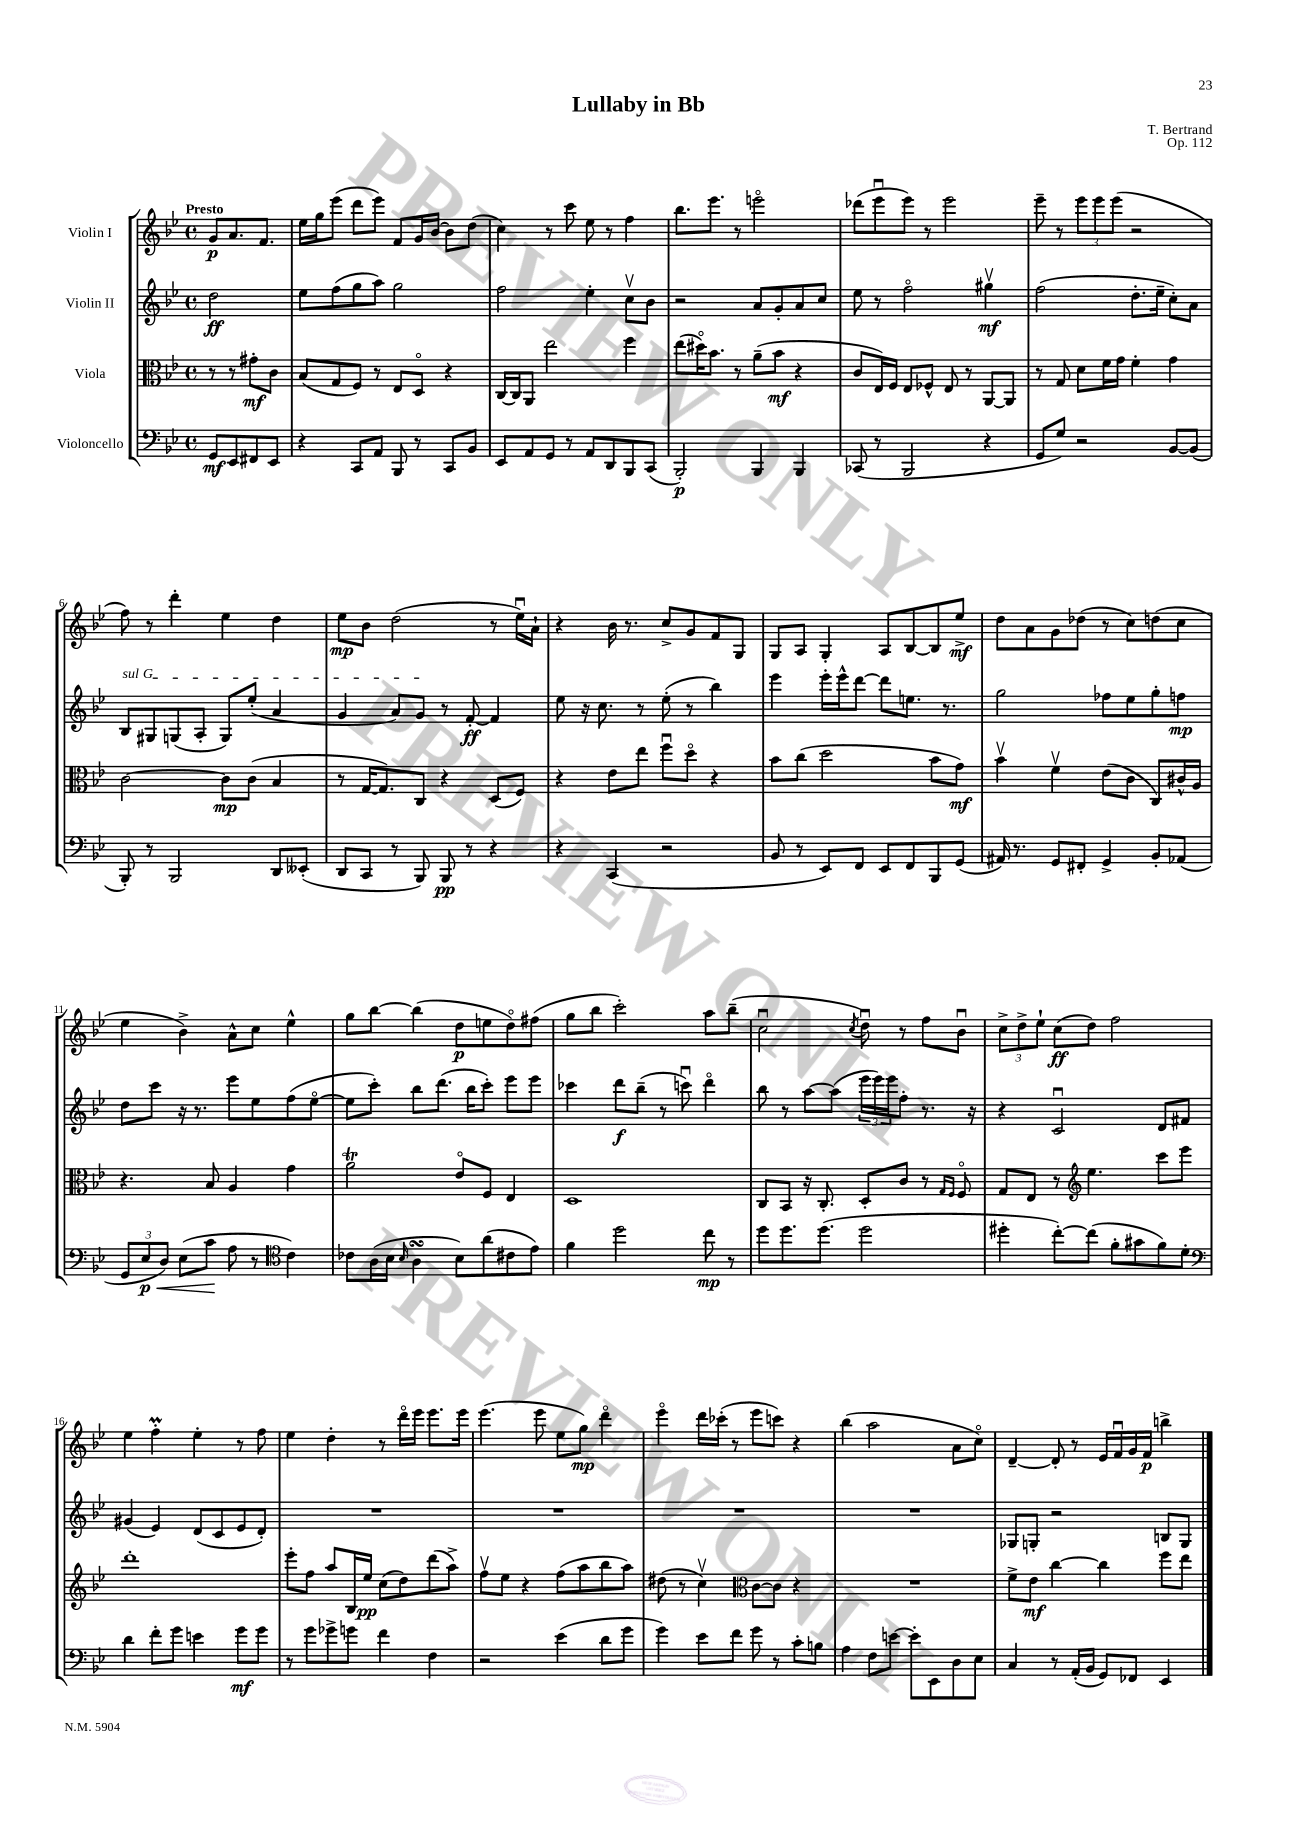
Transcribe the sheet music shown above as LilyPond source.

\header { title = "Lullaby in Bb" composer = "T. Bertrand" opus = "Op. 112" }
<<
\new StaffGroup <<
\new Staff = "s0" \with { instrumentName = "Violin I" } {
    \clef treble \key bes \major \defaultTimeSignature \time 4/4 \partial 2 \tempo "Presto"
    g'8\p a'8. f'8. |
    ees''16 g''16 ees'''8( d'''8 ees'''8) f'8 g'16 bes'16~ bes'8 d''8( |
    c''4) r8 c'''8 ees''8 r8 f''4 |
    bes''8. ees'''8. r8 e'''2\flageolet |
    des'''8( ees'''8\downbow ees'''8) r8 ees'''2 |
    ees'''8-- r8 \tuplet 3/2 { ees'''8 ees'''8 ees'''8( } r2 |
    f''8) r8 d'''4-. ees''4 d''4 |
    ees''8\mp bes'8 d''2( r8 ees''16\downbow) a'16-! |
    r4 bes'16 r8. c''8-> g'8 f'8 g8 |
    g8 a8 g4-. a8 bes8~ bes8 ees''8->\mf |
    d''8 a'8 g'8 des''8( r8 c''8) d''8( c''8 |
    ees''4 bes'4->) a'8-^ c''8 ees''4-^ |
    g''8 bes''8~ bes''4( d''8\p e''8 d''8\flageolet) fis''8( |
    g''8 bes''8 c'''2-.) a''8 bes''8--( |
    c''2\downbow \acciaccatura { c''8 } d''8\downbow) r8 f''8 bes'8\downbow |
    \tuplet 3/2 { c''8-> d''8-> ees''8-! } c''8\ff( d''8) f''2 |
    ees''4 f''4-.\prall ees''4-. r8 f''8 |
    ees''4 d''4-. r8 d'''16\flageolet ees'''16 ees'''8. ees'''16 |
    ees'''4.( ees'''8 ees''8 g''8\mp) d'''4\flageolet |
    ees'''4\flageolet d'''16 ces'''16-.( r8 ees'''8 c'''8) r4 |
    bes''4( a''2 a'8 c''8\flageolet) |
    d'4~-- d'8-. r8 ees'16 f'16\downbow g'16 f'16\p b''4-> \bar "|." |
}
\new Staff = "s1" \with { instrumentName = "Violin II" } {
    \clef treble \key bes \major \defaultTimeSignature \time 4/4 \partial 2
    d''2\ff |
    ees''8 f''8( g''8 a''8) g''2 |
    f''2 ees''4-. c''8\upbow bes'8 |
    r2 a'8 g'8-. a'8 c''8 |
    ees''8 r8 f''2\flageolet gis''4\upbow\mf |
    f''2( d''8.-. ees''16-- c''8-.) a'8 |
    \once \override TextSpanner.bound-details.left.text = \markup { \italic "sul G" } bes8\startTextSpan gis8 g8( a8-. g8) ees''8-.( a'4 |
    g'4 a'8) g'8\stopTextSpan r8 f'8~-.\ff f'4 |
    ees''8 r16 c''8. r8 ees''8-.( r8 bes''4) |
    ees'''4 ees'''16-. ees'''16-^ d'''8~ d'''8 e''8. r8. |
    g''2 fes''8 ees''8 g''8-. f''8\mp |
    d''8 c'''8 r16 r8. ees'''8 ees''8 f''8( ees''8~\flageolet |
    ees''8 c'''8-.) bes''8 d'''8.( bes''16 c'''8-.) ees'''8 ees'''8 |
    ces'''4 d'''8\f bes''8--( r8 c'''8\downbow) d'''4\flageolet |
    bes''8 r8 a''8~ a''8( \tuplet 3/2 { ees'''16 ees'''16) ees'''16 } f''8-. r8. r16 |
    r4 c'2\downbow d'8 fis'8 |
    gis'4( ees'4) d'8( c'8 ees'8 d'8-.) |
    R1 |
    R1 |
    R1 |
    R1 |
    ges8 g8-. r2 b8 g8 \bar "|." |
}
\new Staff = "s2" \with { instrumentName = "Viola" } {
    \clef alto \key bes \major \defaultTimeSignature \time 4/4 \partial 2
    r8 r8 gis'8-.\mf c'8 |
    bes8( g8 f8) r8 ees8 d8\flageolet r4 |
    c16~ c16 a,8 ees''2 f''4 |
    ees''8( dis''16\flageolet) bes'8. r8 a'8--( bes'8\mf r4 |
    c'8 ees16) f16 ees8 fes8-^ ees8 r8 a,8~ a,8 |
    r8 g8 d'8 f'16 g'16 f'4-. g'4 |
    c'2~ c'8\mp c'8( bes4 |
    r8 g16~ g8.) c8 r4 d8( f8) |
    r4 ees'8 ees''8 f''8\downbow d''8\flageolet r4 |
    bes'8 c''8( d''2 bes'8 g'8\mf) |
    bes'4\upbow f'4\upbow ees'8( c'8 c8) cis'16-^ a16 |
    r4. bes8 a4 g'4 |
    a'2\trill ees'8\flageolet f8 ees4 |
    d1 |
    c8 bes,8 r16 c8.-. d8-. c'8 r8 \grace { g16 f16 } f8\flageolet |
    g8 ees8 r8 \clef treble ees''4. c'''8 ees'''8 |
    d'''1-. |
    ees'''8-. f''8 a''8 bes16 ees''16\pp c''8( d''8) d'''8( a''8->) |
    f''8\upbow ees''8 r4 f''8( a''8 bes''8 a''8) |
    dis''8( r8 c''4\upbow) \clef alto c'8~ c'8 r4 |
    R1 |
    f'8-> ees'8\mf c''4~ c''4 f''8 ees''8 \bar "|." |
}
\new Staff = "s3" \with { instrumentName = "Violoncello" } {
    \clef bass \key bes \major \defaultTimeSignature \time 4/4 \partial 2
    g,8\mf ees,8 fis,8 ees,8 |
    r4 c,8 a,8 bes,,8 r8 c,8 bes,8 |
    ees,8 a,8 g,8 r8 a,8 d,8 bes,,8 c,8( |
    bes,,2-.\p) bes,,4 bes,,4 |
    ces,8( r8 bes,,2 r4 |
    g,8 g8) r2 bes,8~ bes,8( |
    bes,,8-.) r8 bes,,2 d,8 eeses,8-.( |
    d,8 c,8 r8 bes,,8) bes,,8\pp r8 r4 |
    r4 c,4( r2 |
    bes,8 r8 ees,8) f,8 ees,8 f,8 bes,,8 g,8( |
    ais,16) r8. g,8 fis,8-. g,4-> bes,8-. aes,8( |
    \tuplet 3/2 { g,8 ees8\p\< d8) } ees8( c'8\! a8 r8 \clef tenor c'4) |
    ces'8 a16( bes16 \grace { bes16 } a4\turn bes8) a'8( cis'8 ees'8) |
    f'4 d''2 c''8\mp r8 |
    d''8 d''8. d''8.( d''2 |
    dis''4-. c''8~-.) c''8( f'8-. gis'8 f'8) d'8-. |
    \clef bass d'4 f'8-. g'8 e'4 g'8\mf g'8 |
    r8 g'8 ges'8-> g'8 f'4 f4 |
    r2 ees'4( d'8 g'8 |
    g'4) ees'8 f'8 g'8 r8 c'8-. b8 |
    a4 f8 e'8~ e'8-. ees,8 d8 ees8 |
    c4 r8 a,16-.( bes,16 g,8) fes,8 ees,4 \bar "|." |
}
>>
>>
